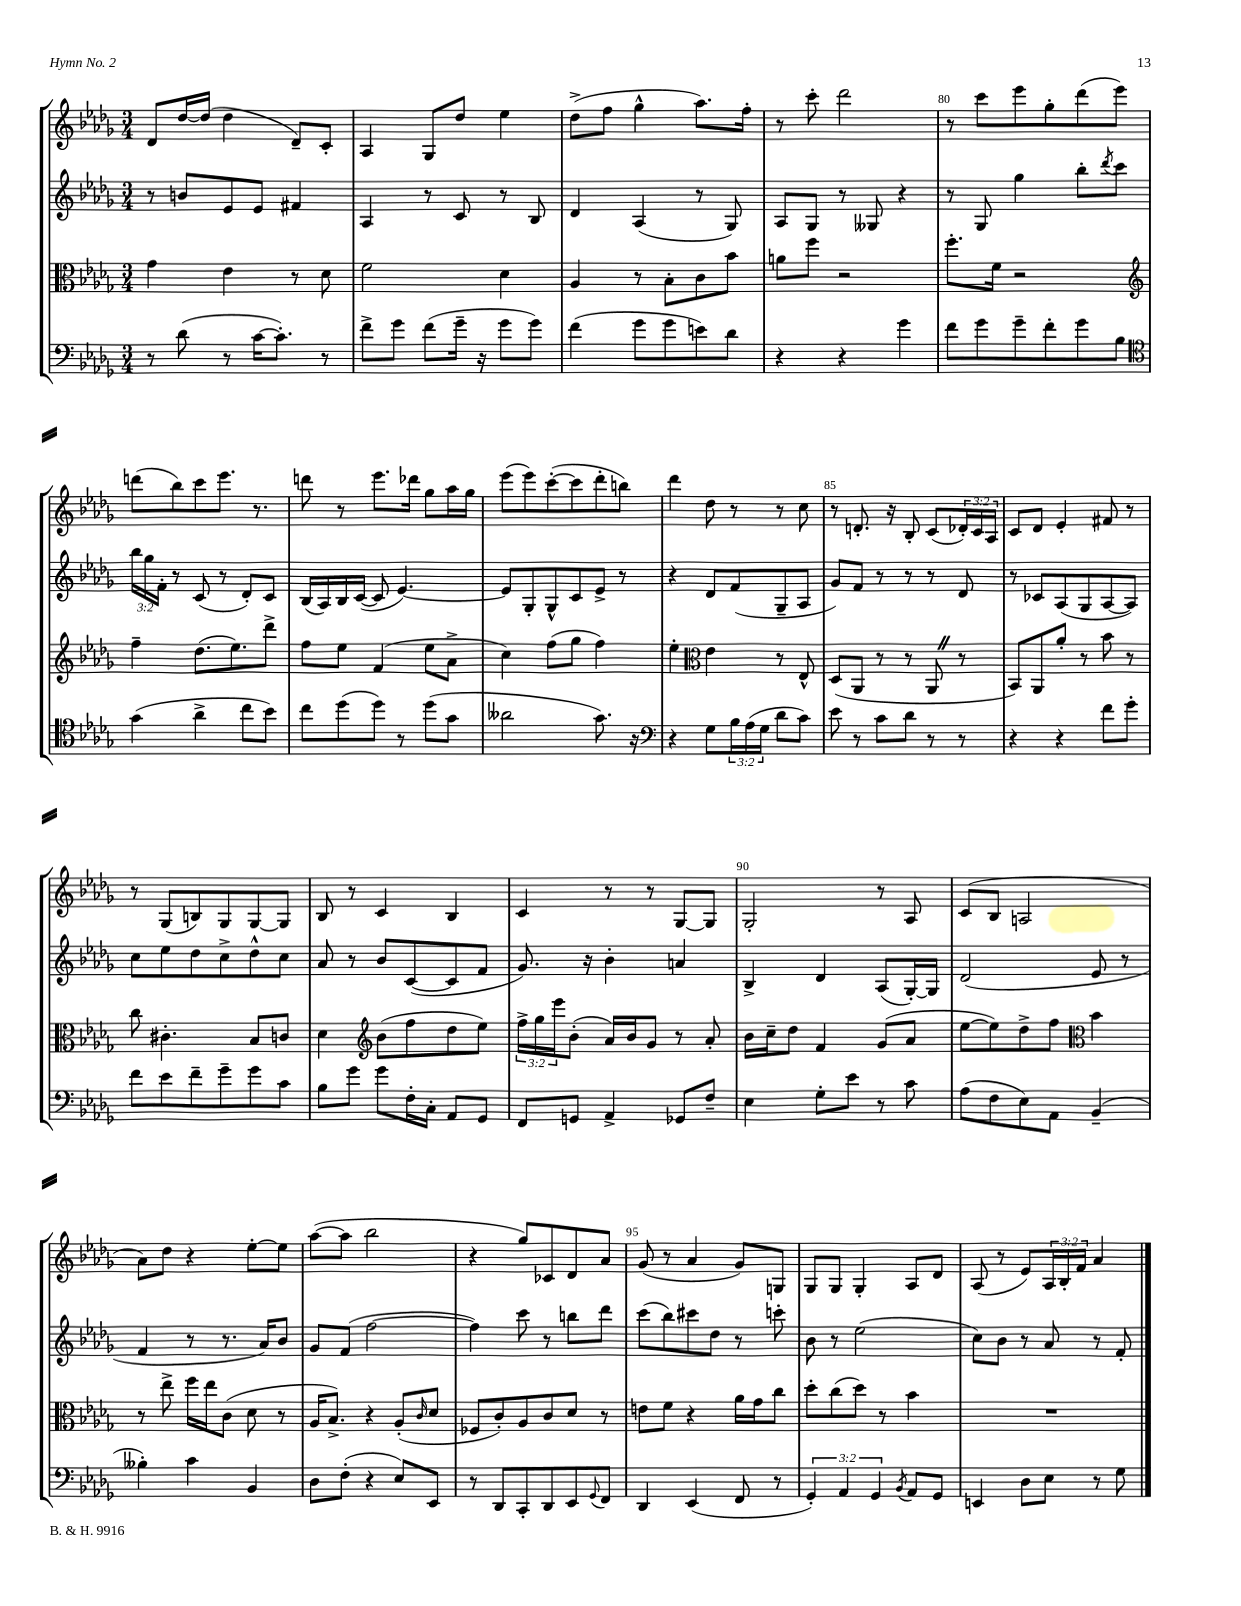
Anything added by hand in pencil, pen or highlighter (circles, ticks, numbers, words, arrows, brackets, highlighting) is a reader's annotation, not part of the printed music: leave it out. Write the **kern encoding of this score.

**kern	**kern	**kern	**kern
*staff4	*staff3	*staff2	*staff1
*clefF4	*clefC3	*clefG2	*clefG2
*k[b-e-a-d-g-]	*k[b-e-a-d-g-]	*k[b-e-a-d-g-]	*k[b-e-a-d-g-]
*M3/4	*M3/4	*M3/4	*M3/4
8r	4g-\	8r	8d-/L
(8d-\	.	8b/L	[16dd-/L
.	.	.	(16dd-/]JJ
8r	4e-\	8e-/	4dd-\
[16c\LK	.	8e-/J	.
8.c'\]J)	.	.	.
.	8r	4f#/	8d-~/L)
8r	8d-\	.	8c'/J
=	=	=	=
8f^\L	2f\	4A-/	4A-/
8g-\J	.	.	.
(8f\L	.	8r	8G-/L
16g-~\Jk	.	8c/	8dd-/J
16r	.	.	.
8g-\L	4d-\	8r	4ee-\
8g-\J)	.	8B-/	.
=	=	=	=
(4f\	4A-/	4d-/	(8dd-^\L
.	.	.	8ff\J
8g-\L	8r	(4A-/	4gg-^^\
8g-\	8B-'\L	.	.
8e\)	8c\	8r	8.aa-\L)
8d-\J	8b-\J	8G-/)	.
.	.	.	16ff'\Jk
=	=	=	=
4r	8a\L	8A-/L	8r
.	8ff\J	8G-/J	8ccc'\
4r	2r	8r	2ddd-\
.	.	8G--/	.
4g-\	.	4r	.
=	=	=	=
8f\L	8.ff'\L	8r	8r
8g-\	.	8G-/	8ccc\L
.	16f\Jk	.	.
8g-~\	2r	4gg-\	8eee-\
8f'\	.	.	8gg-'\
8g-\	.	8bb-'\L	(8ddd-\
.	.	8qddd-/	.
8B-\J	.	8ccc\J	8eee-\J)
=	=	=	=
*clefC4	*clefG2	*	*
(4g-\	4ff~\	24bb-\LL	(8ddd\L
.	.	24gg-\	.
.	.	24f'\JJ	.
.	.	8r	8bb-\)
4a-^\	(8.dd-\L	(8c/	8ccc\
.	.	8r	8.eee-\J
.	8.ee-\)	.	.
8cc\L	.	8d-'/L)	.
.	.	.	8.r
8b-\J)	8ddd-^\J	8c/J	.
=	=	=	=
8cc\L	8ff\L	(16B-/LL	8ddd\
.	.	16A-/)	.
(8dd-\	8ee-\J	16B-/	8r
.	.	([16c/JJ	.
8dd-\J)	(4f/	8c/]	8.eee-\L
8r	.	[4.e-/)	.
.	.	.	16ddd-\Jk
(8dd-\L	8ee-\L	.	8gg-\L
8g-\J	8a-^\J	.	16aa-\L
.	.	.	16gg-\JJ
=	=	=	=
2a--\	4cc\)	8e-/]L	(8eee-\L
.	.	8G-'/	8eee-\)
.	(8ff\L	8G-^^/	([8ccc'\
.	8gg-\J	8c/	8ccc\]
8.g-\)	4ff\)	8e-^/J	8ddd-'\
.	.	8r	8bb\J)
16r	.	.	.
=	=	=	=
*clefF4	*	*	*
4r	4ee-'\	4r	4ddd-\
*	*clefC3	*	*
8G-\L	4e-\	8d-/L	8dd-\
24B-\L	.	(8f/	8r
(24A-\	.	.	.
24G-\JJ	.	.	.
8d-\L	8r	8G-~/	8r
8c\J)	8E-^^/	8A-/J	8cc\
=	=	=	=
8e-\	(8D-/L	8g-/L)	8r
8r	8AA-/J	8f/J	8.d'/
8c\L	8r	8r	.
.	.	.	16r
8d-\J	8r	8r	8B-'/
8r	8AA-/	8r	(8c/L
8r	8r	8d-/	24d-'/L)
.	.	.	24c/
.	.	.	24A-/JJ
=	=	=	=
4r	8BB-/L)	8r	8c/L
.	8AA-/	8c-/L	8d-/J
4r	8a-'/J	(8A-/	4e-'/
.	8r	8G-/	.
8f\L	8b-\	[8A-/	8f#/
8g-'\J	8r	8A-/]J)	8r
=	=	=	=
8f\L	8cc\	8cc\L	8r
8e-\	4.c#'\	8ee-\	(8G-/L
8f~\	.	8dd-\	8B/)
8g-~\	.	8cc^\	8G-/
8g-\	8B-/L	8dd-^^\	[8G-/
8c\J	8c/J	8cc\J	8G-/]J
=	=	=	=
8B-\L	4d-\	8a-/	8B-/
8g-\J	.	8r	8r
*	*clefG2	*	*
8g-\L	(8b-\L	8b-/L	4c/
16F'\L	8ff\	([8c/	.
16C'\JJ	.	.	.
8AA-/L	8dd-\	8c/]	4B-/
8GG-/J	8ee-\J)	8f/J	.
=	=	=	=
8FF/L	24ff^\LL	8.g-/)	4c/
.	24gg-\	.	.
.	24eee-\J	.	.
8GG/J	(8b-'\J	.	.
.	.	16r	.
4AA-^/	16a-/LL)	4b-'\	8r
.	16b-/J	.	.
.	8g-/J	.	8r
8GG-/L	8r	4a/	[8G-/L
8F~/J	8a-'/	.	8G-/]J
=	=	=	=
4E-\	16b-\LL	4B-^/	2G-'/
.	16cc~\J	.	.
.	8dd-\J	.	.
8G-'\L	4f/	4d-/	.
8e-\J	.	.	.
8r	(8g-/L	(8A-/L	8r
8c\	8a-/J	[16G-'/L)	8A-/
.	.	16G-/]JJ	.
=	=	=	=
(8A-\L	[8ee-\L	(2d-/	(8c/L
8F\	8ee-\])	.	8B-/J
8E-\)	8dd-^\	.	2A/
8AA-\J	8ff\J	.	.
*	*clefC3	*	*
(4BB-~/	4b-\	8e-/	.
.	.	8r	.
=	=	=	=
4B--'\)	8r	4f/	8a-\L)
.	8ee-^\	.	8dd-\J
4c\	16ff\LL	8r	4r
.	16ee-\J	.	.
.	(8c\J	8.r	.
4BB-/	8d-\	.	[8ee-'\L
.	.	16a-/LK)	.
.	8r	8b-/J	8ee-\]J
=	=	=	=
8D-\L	16A-/LK	8g-/L	([8aa-\L
.	8.B-^/J)	.	.
(8F'\J	.	(8f/J	8aa-\]J
4r	4r	[2ff\	2bb-\
8E-/L)	(8A-'/L	.	.
.	16qqc/	.	.
8EE-/J	8d-/J	.	.
=	=	=	=
8r	8F-/L	4ff\])	4r
8DD-/L	8c'/)	.	.
8CC'/	8A-/	8ccc\	8gg-/L)
8DD-/	8c/	8r	8c-/
8EE-/	8d-/J	8bb\L	8d-/
8qqGG-/	.	.	.
8FF/J	8r	8ddd-\J	8a-/J
=	=	=	=
4DD-/	8e\L	(8ccc\L	(8g-/
.	8f\J	8bb-\)	8r
(4EE-/	4r	8ccc#\	4a-/
.	.	8dd-\J	.
8FF/	16a-\LL	8r	8g-/L)
.	16g-\J	.	.
8r	8cc\J	8ccc'\	8G/J
=	=	=	=
6GG-'/)	8dd-'\L	8b-\	8G-/L
.	(8cc\	8r	8G-/J
6AA-/	.	.	.
.	8dd-\J)	(2ee-\	4G-'/
6GG-/	.	.	.
.	8r	.	.
8qBB-/	.	.	.
8AA-/L	4b-\	.	8A-/L
8GG-/J	.	.	8d-/J
=	=	=	=
4EE/	2.r	8cc\L)	(8A-/
.	.	8b-\J	8r
8D-\L	.	8r	8e-/L)
8E-\J	.	8a-/	24A-/L
.	.	.	24B-'/
.	.	.	24f/JJ
8r	.	8r	4a-/
8G-\	.	8f'/	.
==	==	==	==
*-	*-	*-	*-
